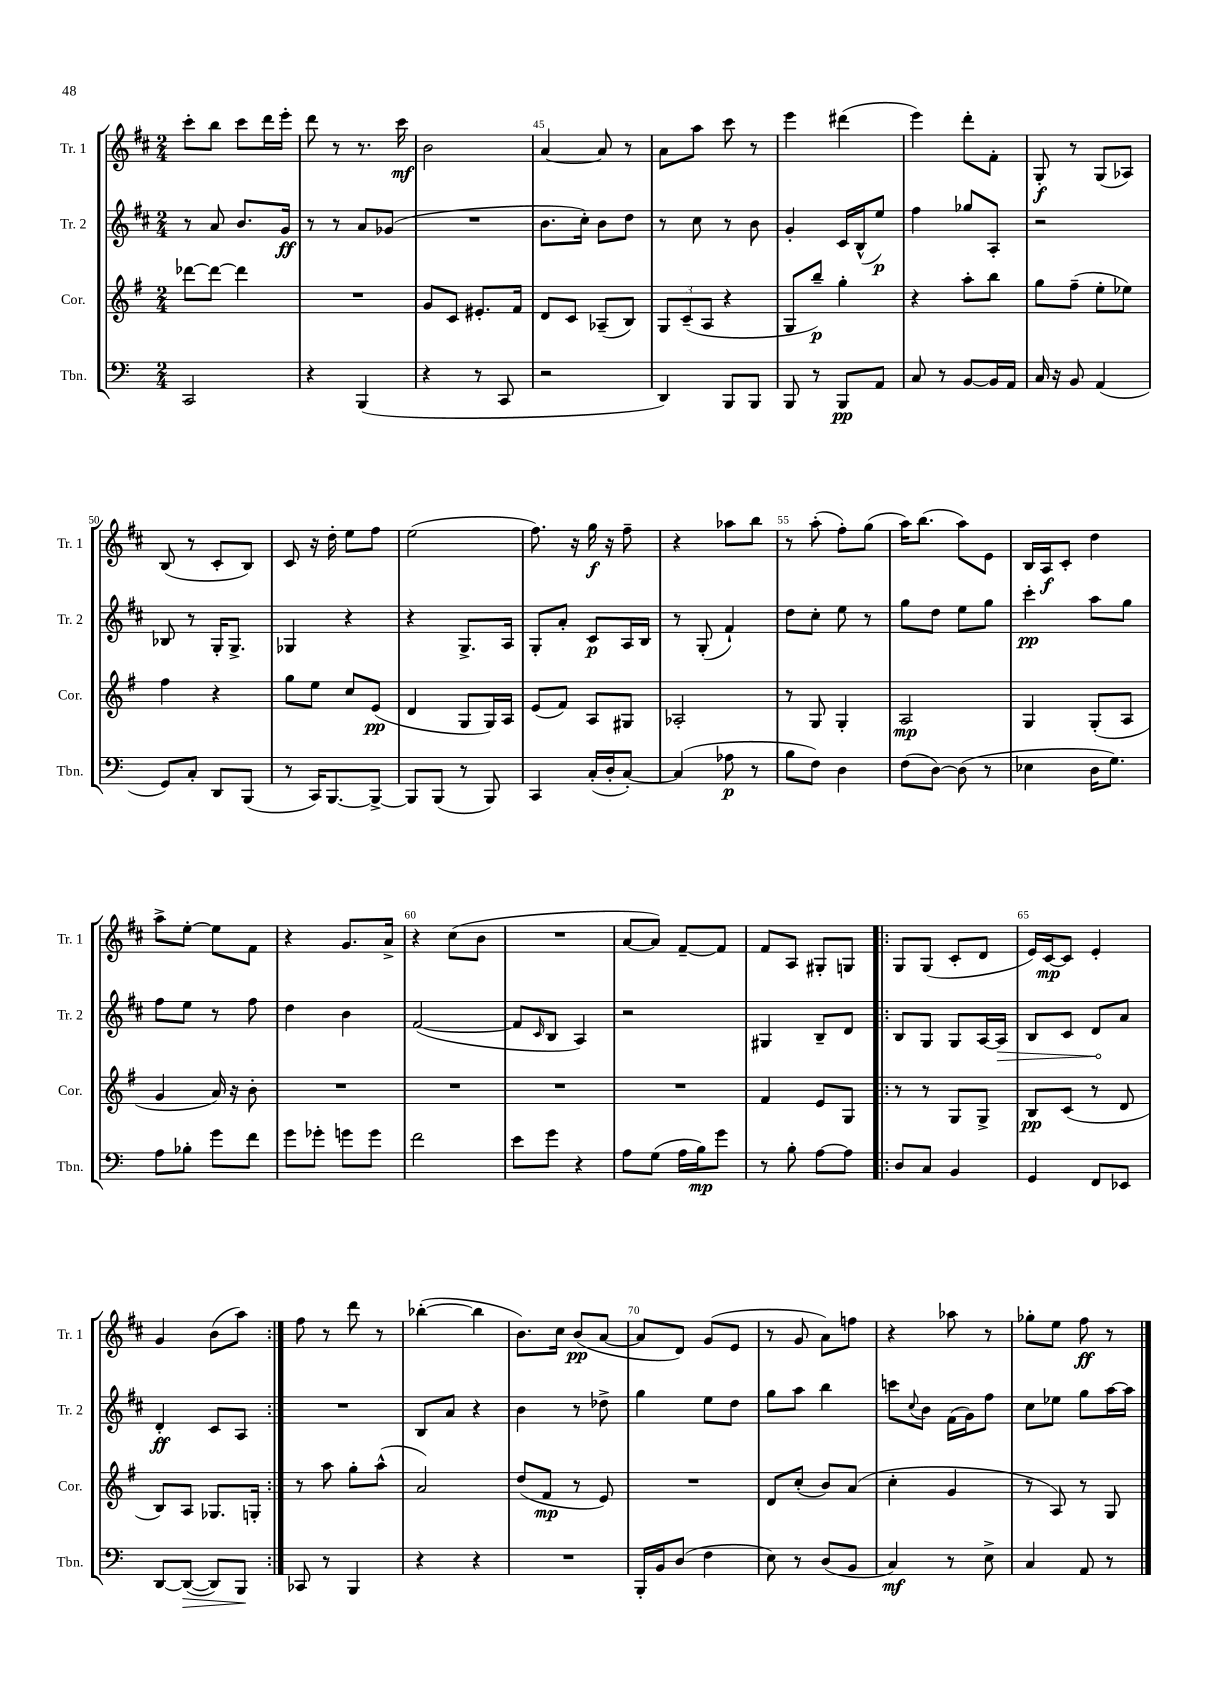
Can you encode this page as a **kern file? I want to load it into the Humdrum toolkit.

**kern	**kern	**kern	**kern
*staff4	*staff3	*staff2	*staff1
*clefF4	*clefG2	*clefG2	*clefG2
*k[]	*k[f#]	*k[f#c#]	*k[f#c#]
*M2/4	*M2/4	*M2/4	*M2/4
2CC	[8ddd-	8r	8ccc#'
.	8ddd-_	8a	8bb
.	4ddd-]	8.b	8ccc#
.	.	.	16ddd
.	.	16g	16eee'
=	=	=	=
4r	2r	8r	8ddd
.	.	8r	8r
(4BBB	.	8a	8.r
.	.	(8g-	.
.	.	.	16ccc#
=	=	=	=
4r	8g	2r	2b
.	8c	.	.
8r	8.e#'	.	.
8CC	.	.	.
.	16f#	.	.
=	=	=	=
2r	8d	8.b	[4a
.	8c	.	.
.	.	16cc#')	.
.	(8A-~	8b	8a]
.	8B)	8dd	8r
=	=	=	=
4DD)	12G	8r	8a
.	(12c~	.	.
.	.	8cc#	8aa
.	12A	.	.
8BBB	4r	8r	8ccc#
8BBB	.	8b	8r
=	=	=	=
8BBB	8G	4g'	4eee
8r	8bb~)	.	.
8BBB	4gg'	16c#	(4ddd#
.	.	(16B^^	.
8AA	.	8ee)	.
=	=	=	=
8C	4r	4ff#	4eee)
8r	.	.	.
[8BB	8aa'	8gg-	8ddd'
16BB]	8bb	8A'	8f#'
16AA	.	.	.
=	=	=	=
16C	8gg	2r	8G'
16r	.	.	.
8BB	(8ff#~	.	8r
(4AA	8ee'	.	(8G
.	8ee-)	.	8A-)
=	=	=	=
8GG)	4ff#	8B-	(8B
8C'	.	8r	8r
8DD	4r	16G'	8c#'
.	.	8.G^	.
(8BBB	.	.	8B)
=	=	=	=
8r	8gg	4G-	8c#
16CC)	8ee	.	16r
[8.BBB	.	.	16dd'
.	8cc	4r	8ee
8BBB^_	(8e	.	8ff#
=	=	=	=
8BBB]	4d	4r	(2ee
(8BBB	.	.	.
8r	8G	8.G^	.
8BBB)	16G)	.	.
.	16A	16A	.
=	=	=	=
4CC	(8e	8G'	8.ff#)
.	8f#)	8a'	.
.	.	.	16r
(16C'	8A	8c#	16gg
16D'	.	.	16r
[8C')	8G#	16A	8ff#~
.	.	16B	.
=	=	=	=
(4C]	2A-'	8r	4r
.	.	(8G'	.
8A-	.	4f#`)	8aa-
8r	.	.	8bb
=	=	=	=
8B	8r	8dd	8r
8F)	8G	8cc#'	(8aa'
4D	4G'	8ee	8ff#')
.	.	8r	(8gg
=	=	=	=
(8F	2A	8gg	16aa)
.	.	.	(8.bb
[8D)	.	8dd	.
(8D]	.	8ee	8aa)
8r	.	8gg	8e
=	=	=	=
4E-	4G	4ccc#'	16B
.	.	.	16A
.	.	.	8c#'
16D	(8G'	8aa	4dd
8.G)	.	.	.
.	8A	8gg	.
=	=	=	=
8A	4g	8ff#	8aa^
8B-'	.	8ee	[8ee'
8g	16a)	8r	8ee]
.	16r	.	.
8f	8b'	8ff#	8f#
=	=	=	=
8g	2r	4dd	4r
8g-'	.	.	.
8g	.	4b	8.g
8g	.	.	.
.	.	.	16a^
=	=	=	=
2f	2r	([2f#	4r
.	.	.	(8cc#
.	.	.	8b
=	=	=	=
8e	2r	8f#]	2r
.	.	16qqc#	.
8g	.	8B	.
4r	.	4A)	.
=	=	=	=
8A	2r	2r	[8a
(8G	.	.	8a])
16A	.	.	[8f#~
16B)	.	.	.
8g	.	.	8f#]
=	=	=	=
8r	4f#	4G#	8f#
8B'	.	.	8A
[8A	8e	8B~	8G#'
8A]	8G	8d	8G
=!|:	=!|:	=!|:	=!|:
8D	8r	8B	8G
8C	8r	8G	(8G
4BB	8G	8G	8c#'
.	8G^	[16A	8d
.	.	16A]	.
=	=	=	=
4GG	8B	8B	16e)
.	.	.	[16c#
.	(8c	8c#	8c#]
8FF	8r	8d	4e'
8EE-	8d	8a	.
=	=	=	=
[8DD	8B)	4d'	4g
(8DD_	8A	.	.
8DD])	8.G-	8c#	(8b
8BBB	.	8A	8aa)
.	16G'	.	.
=:|!	=:|!	=:|!	=:|!
8CC-	8r	2r	8ff#
8r	8aa	.	8r
4BBB	8gg'	.	8ddd
.	(8aa^^	.	8r
=	=	=	=
4r	2a)	8B	([4bb-'
.	.	8a	.
4r	.	4r	4bb-]
=	=	=	=
2r	(8dd	4b	8.b)
.	8f#	.	.
.	.	.	16cc#
.	8r	8r	(8b
.	8e)	8dd-^	[8a
=	=	=	=
16BBB'	2r	4gg	8a]
16BB	.	.	.
(8D	.	.	8d)
4F	.	8ee	(8g
.	.	8dd	8e
=	=	=	=
8E)	8d	8gg	8r
8r	(8cc'	8aa	8g
(8D	8b)	4bb	8a)
8BB	(8a	.	8ff
=	=	=	=
4C)	4cc'	8ccc	4r
.	.	8qqcc#	.
.	.	8b	.
8r	4g	(16f#	8aa-
.	.	16g)	.
8E^	.	8ff#	8r
=	=	=	=
4C	8r	8cc#	8gg-'
.	8A)	8ee-	8ee
8AA	8r	8gg	8ff#
8r	8G	[16aa	8r
.	.	16aa]	.
==	==	==	==
*-	*-	*-	*-
